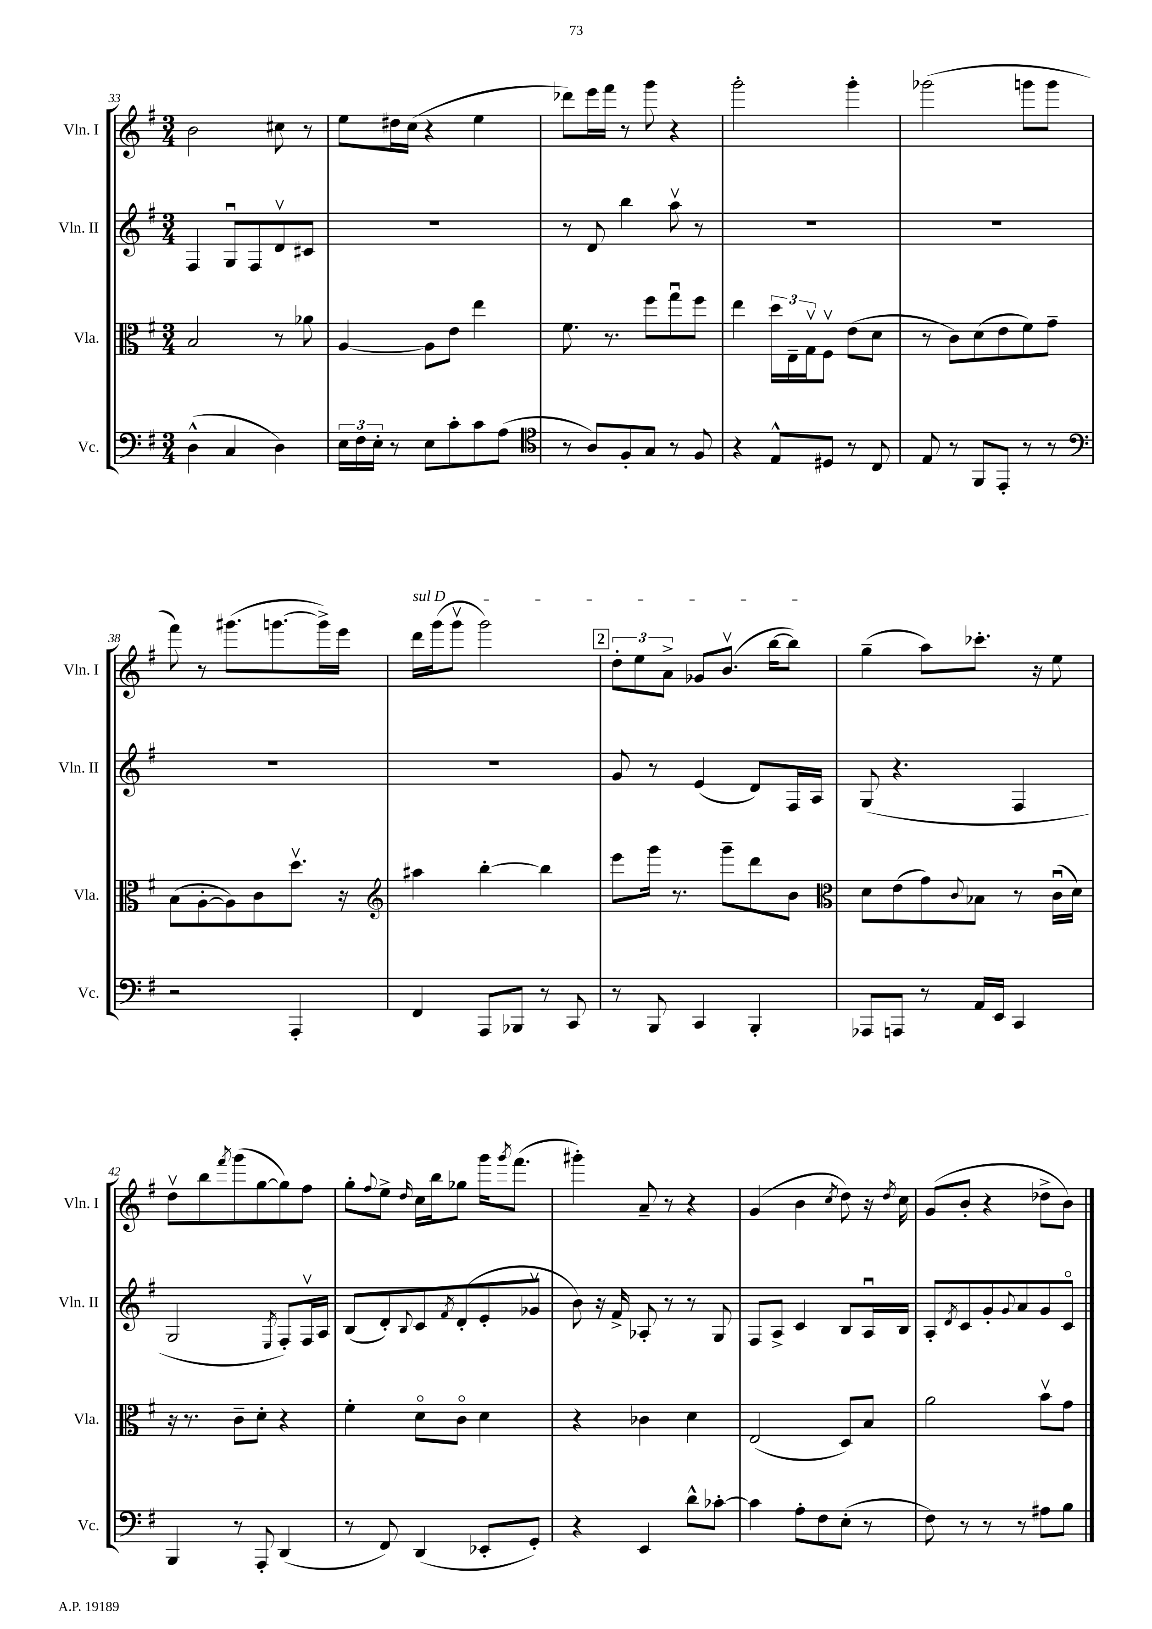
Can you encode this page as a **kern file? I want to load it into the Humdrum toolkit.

**kern	**kern	**kern	**kern
*part4	*part3	*part2	*part1
*staff4	*staff3	*staff2	*staff1
*I"Vc.	*I"Vla.	*I"Vln. II	*I"Vln. I
*I'Vc.	*I'Vla.	*I'Vln. II	*I'Vln. I
*clefF4	*clefC3	*clefG2	*clefG2
*k[f#]	*k[f#]	*k[f#]	*k[f#]
*M3/4	*M3/4	*M3/4	*M3/4
=33	=33	=33	=33
(4D^^\	2B/	4F#/	2b\
4C/	.	8Gu/L	.
.	.	8F#/	.
4D\)	8r	8dv/	8cc#X\
.	8a-X\	8c#X/J	8r
=34	=34	=34	=34
24E\LL	[4A/	2.r	8ee\L
24F#\	.	.	.
24E'\JJ	.	.	.
8r	.	.	16dd#X\L
.	.	.	(16cc\JJ
8E\L	8A\L]	.	4r
8c'\	8e\J	.	.
8c\	4ee\	.	4ee\
(8A\J	.	.	.
=35	=35	=35	=35
*clefC4	*	*	*
8r	8.f#\	8r	8ddd-X\L)
8A/L)	.	8d/	16eee\L
.	8.r	.	16fff#\JJ
8F#'/	.	4bb\	8r
8G/J	8ff#\L	.	8ggg\
8r	8ggu\	8aav\	4r
8F#/	8ff#\J	8r	.
=36	=36	=36	=36
4r	4ee\	2.r	2ggg'\
8E^^/L	24dd\LL	.	.
.	24E~\	.	.
.	24Gv\J	.	.
8D#X/J	8F#v\J	.	.
8r	(8e\L	.	4ggg'\
8C/	8d\J	.	.
=37	=37	=37	=37
8E/	8r	2.r	(2ggg-X\
8r	8c\L)	.	.
8FF#/L	(8d\	.	.
8EE'/J	8e\	.	.
8r	8f#\)	.	8gggn\L
8r	8g~\J	.	8ggg\J
!!LO:LB:g=z
=38	=38	=38	=38
*clefF4	*	*	*
2r	(8B\L	2.r	8fff#\)
.	[8A'\	.	8r
.	8A\])	.	(8.ggg#X\L
.	8c\	.	.
.	.	.	[8.gggn\
4AAA'/	8.ddv\J	.	.
.	.	.	16ggg^\L])
.	16r	.	16eee\JJ
=39	=39	=39	=39
*	*clefG2	*	*
!	!	!	!LO:TX:a:i:t=sul D
4FF#/	4aa#X\	2.r	16ddd\LL
.	.	.	(16ggg\J
.	.	.	8gggv\J
8AAA/L	[4bb'\	.	2ggg\)
8BBB-X/J	.	.	.
8r	4bb\]	.	.
8CC/	.	.	.
!!LO:REH:place=s1:t=2
=40	=40	=40	=40
8r	8eee\L	8g/	12dd'\L
.	.	.	12ee\
8BBB/	16ggg\Jk	8r	.
.	.	.	12a^\J
.	8.r	.	.
4CC/	.	(4e/	8g-X/L
.	8ggg~\L	.	(8.bv/J
4BBB'/	8ddd\	8d/L)	.
.	.	.	[16bb\KL
.	8b\J	16F#/L	8bb\J])
.	.	16A/JJ	.
=41	=41	=41	=41
*	*clefC3	*	*
8AAA-X/L	8d\L	(8G/	(4gg~\
8AAAn/J	(8e\	4.r	.
8r	8g\)	.	8aa\L)
.	8qqc/	.	.
16AA/LL	8B-X\J	.	8.ccc-X'\J
16EE/JJ	.	.	.
4CC/	8r	4F#/	.
.	.	.	16r
.	(16cu\LL	.	8ee\
.	16d\JJ)	.	.
!!LO:LB:g=z
=42	=42	=42	=42
4BBB/	16r	2G/	8ddv\L
.	8.r	.	.
.	.	.	8bb\
.	.	.	8qfff#/
8r	8c~\L	.	(8ggg\
8AAA'/	8d'\J	.	[8gg\
.	.	8qE/	.
(4DD/	4r	8F#'/L)	8gg\])
.	.	16F#v/L	8ff#\J
.	.	16A/JJ	.
=43	=43	=43	=43
8r	4f#'\	(8B/L	8gg'\L
.	.	.	8qqff#/
8FF#/)	.	8d'/)	8ee^\J
.	.	8qqB/	16qqdd/
(4DD/	8d\L	8c/	16cc\LL
.	.	.	16bb\J
.	.	8qf#/	.
.	8c\J	(8d'/	8gg-X\J
8EE-X'/L	4d\	8e'/	16ggg\KL
.	.	.	8qggg/
.	.	.	(8.fff#\J
8GG'/J)	.	8g-Xv/J	.
=44	=44	=44	=44
4r	4r	8b\)	4ggg#X'\)
.	.	16r	.
.	.	16f#^/	.
4EE/	4c-X\	8A-X'/	8a~/
.	.	8r	8r
8d^^\L	4d\	8r	4r
[8c-X'\J	.	8G/	.
=45	=45	=45	=45
4c-\]	(2E/	8F#/L	(4g/
.	.	8A^/J	.
8A'\L	.	4c/	4b\
8F#\	.	.	.
.	.	.	8qcc/
(8E'\J	8D/L)	8B/L	8dd\)
8r	8B/J	16Au/L	16r
.	.	.	8qdd/
.	.	16B/JJ	16cc\
=46	=46	=46	=46
8F#\)	2a\	8A'/L	(8g/L
.	.	8qd/	.
8r	.	8c/	8b'/J
8r	.	8g'/	4r
.	.	8qqg/	.
8r	.	8a/	.
8A#X\L	8bv\L	8g/	8dd-X^\L
8B\J	8g\J	8c/J	8b\J)
==	==	==	==
*-	*-	*-	*-
